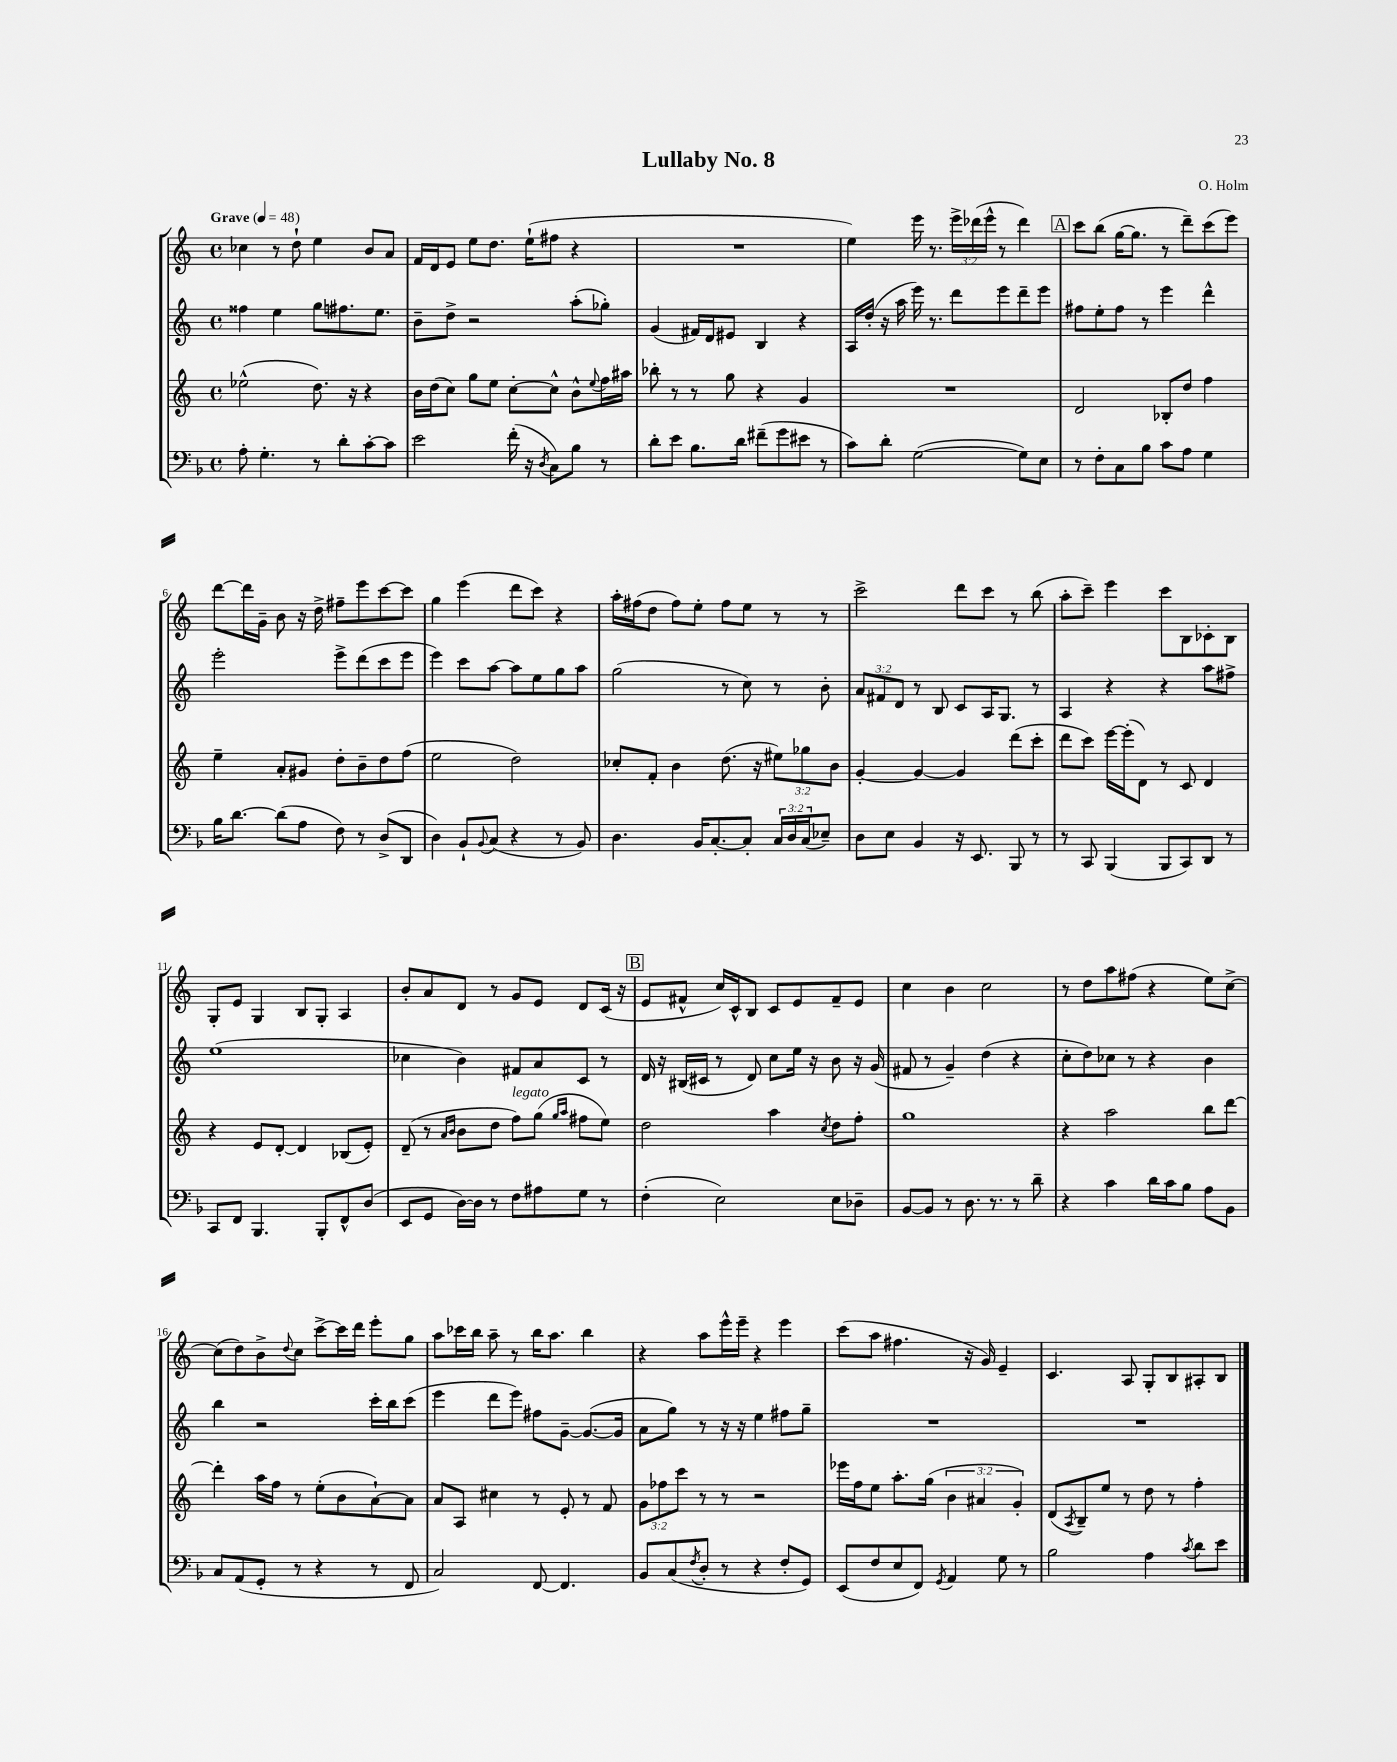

**kern	**kern	**kern	**kern
*staff4	*staff3	*staff2	*staff1
*clefF4	*clefG2	*clefG2	*clefG2
*k[b-]	*k[]	*k[]	*k[]
*M4/4	*M4/4	*M4/4	*M4/4
*met(c)	*met(c)	*met(c)	*met(c)
*MM48	*MM48	*MM48	*MM48
8A'	(2ee-^^	4ff##	4cc-
4.G'	.	.	.
.	.	4ee	8r
.	.	.	8dd`
8r	8.dd)	8gg	4ee
8d'	.	8.ff#	.
.	16r	.	.
[8c'	4r	.	8b
.	.	8.ee	.
8c]	.	.	8a
=	=	=	=
2e	16b	8b~	16f
.	(16dd	.	16d
.	8cc)	8dd^	8e
.	8gg	2r	8ee
.	8ee	.	8.dd
(16f'	[8cc'	.	.
16r	.	.	(16ee`
8qD	.	.	.
8C)	8cc^^]	.	8ff#
8B-	8b^^	(8aa'	4r
.	8qqee	.	.
8r	16ff	8gg-')	.
.	16aa#	.	.
=	=	=	=
8d'	8bb-'	(4g	1r
8e	8r	.	.
8.B-	8r	16f#)	.
.	.	16d	.
.	8gg	8e#	.
16d	.	.	.
(8f#~	4r	4B	.
8g	.	.	.
8e#	4g	4r	.
8r	.	.	.
=	=	=	=
8c)	1r	16A	4ee)
.	.	(16dd'	.
8d'	.	16r	.
.	.	16aa	.
([2G	.	16eee)	16eee
.	.	8.r	8.r
.	.	8ddd	24eee^
.	.	.	(24ddd-
.	.	.	24eee^^
.	.	8eee	8r
8G])	.	8ddd~	4ddd-)
8E	.	8eee	.
=	=	=	=
8r	2d	8ff#	8ccc
8F'	.	8ee'	(8bb
8C	.	8ff#	[16gg
.	.	.	8.gg]
8B-	.	8r	.
8c	8B-'	4eee	8r
8A	8dd	.	8ddd~)
4G	4ff	4ddd^^	(8ccc
.	.	.	8eee)
=	=	=	=
16B-	4ee~	2eee'	[8ddd
[8.d	.	.	.
.	.	.	16ddd]
.	.	.	16g~
(8d]	8a'	.	8b
8A	8g#	.	16r
.	.	.	16dd^
8F)	8dd'	8eee^	8ff#~
8r	8b~	(8ddd	8eee
(8D^	8dd	8ccc	[8ccc
8DD	(8ff	8eee	8ccc]
=	=	=	=
4D)	2ee	4eee)	4gg
8BB-`	.	8ccc	(4eee
8qqBB-	.	.	.
(8C	.	[8aa	.
4r	2dd)	8aa]	8ddd
.	.	8ee	8ccc)
8r	.	8gg	4r
8BB-)	.	8aa	.
=	=	=	=
4.D	8cc-'	(2gg	16aa'
.	.	.	(16ff#
.	8f'	.	8dd
.	4b	.	8ff#)
16BB-	.	.	8ee'
[8.C'	.	.	.
.	(8.dd	8r	8ff#
8C']	.	8cc)	8ee
.	16r	.	.
24C	12ee#)	8r	8r
24D	.	.	.
(24C	12gg-	.	.
8E-~)	.	8b'	8r
.	12b	.	.
=	=	=	=
8D	[4g'	12a	2ccc^
.	.	12f#	.
8E	.	.	.
.	.	12d	.
4BB-	4g_	8r	.
.	.	8B	.
16r	4g]	8c	8ddd
8.EE	.	.	.
.	.	16A	8ccc
.	.	8.G	.
8BBB-	(8ddd	.	8r
8r	8ccc'	8r	(8bb
=	=	=	=
8r	8ddd	4A	8aa'
8CC	8ccc)	.	8ccc~)
(4BBB-	[16eee	4r	4eee
.	(16eee']	.	.
.	8d)	.	.
8BBB-	8r	4r	8ccc
8CC)	8c	.	8B
8DD	4d	8aa	8c-'
8r	.	8ff#^	8B
=	=	=	=
8CC	4r	(1ee	8G'
8FF	.	.	8e
4.BBB-	8e	.	4G
.	[8d'	.	.
.	4d]	.	8B
8BBB-'	.	.	8G'
8FF^^	(8B-	.	4A
(8D	8e')	.	.
=	=	=	=
8EE	(8d~	4cc-	8b'
8GG	8r	.	8a
.	16qqa	.	.
.	16qqb	.	.
[16D)	8b	4b)	8d
16D]	.	.	.
8r	8dd	.	8r
8F	8ff)	8f#	8g
8A#	(8gg	8a	8e
.	16qqgg	.	.
.	16qqaa	.	.
8G	8ff#	8c	8d
8r	8ee)	8r	(16c
.	.	.	16r
=	=	=	=
(4F'	2dd	16d	8e
.	.	16r	.
.	.	(16B#	8f#^^
.	.	16c#	.
2E)	.	8r	16cc)
.	.	.	16c^^
.	.	8d)	8B
.	4aa	8cc	8c
.	.	16ee	8e
.	.	16r	.
.	8qcc	.	.
8E	8dd	8b	8f#~
8D-~	8ff'	16r	8e
.	.	(16g	.
=	=	=	=
[8BB-	1gg	8f#	4cc
8BB-]	.	8r	.
8r	.	4g~)	4b
8.D	.	.	.
.	.	(4dd	2cc
8.r	.	.	.
8r	.	4r	.
8d~	.	.	.
=	=	=	=
4r	4r	8cc'	8r
.	.	8dd)	8dd
4c	2aa	8cc-	8aa
.	.	8r	(8ff#
16d	.	4r	4r
16c	.	.	.
8B-	.	.	.
8A	8bb	4b	8ee)
8BB-	[8ddd	.	[8cc^
=	=	=	=
8C	4ddd']	4bb	(8cc]
(8AA	.	.	8dd)
8GG'	16aa	2r	8b^
.	16ff	.	.
.	.	.	8qqdd
8r	8r	.	8cc
4r	(8ee'	.	[8ccc^
.	8b	.	16ccc]
.	.	.	16ddd
8r	[8a`)	16ccc'	8eee'
.	.	16bb	.
8FF	8a]	(8ccc	8gg
=	=	=	=
2C)	8a	4eee	8aa
.	8A	.	16ccc-
.	.	.	16bb
.	4cc#	8ddd	8aa~
.	.	8eee)	8r
[8FF	8r	8ff#	16bb
.	.	.	8.aa
4.FF]	8e'	[8g~	.
.	8r	(8.g_	4bb
.	8f	.	.
.	.	16g]	.
=	=	=	=
8BB-	12g	8a	4r
.	12ff-	.	.
(8C	.	8gg)	.
.	12ccc	.	.
8qF	.	.	.
8D'	8r	8r	8aa
8r	8r	16r	16eee^^
.	.	16r	16eee~
4r	2r	4ee	4r
8F'	.	8ff#	4eee
8GG)	.	8gg~	.
=	=	=	=
(8EE	16eee-	1r	(8ccc
.	16ff	.	.
8F	8ee	.	8aa
8E	8.aa'	.	4.ff#
8FF)	.	.	.
.	(16gg	.	.
8qGG	.	.	.
4AA	6b	.	.
.	.	.	16r
.	6a#	.	.
.	.	.	16g)
8G	.	.	4e~
.	6g')	.	.
8r	.	.	.
=	=	=	=
2B-	(8d	1r	4.c
.	8qA	.	.
.	8B~)	.	.
.	8ee	.	.
.	8r	.	8A
4A	8dd	.	8G'
.	8r	.	8B
8qc	.	.	.
8d	4ff'	.	8A#'
8e	.	.	8B
==	==	==	==
*-	*-	*-	*-
